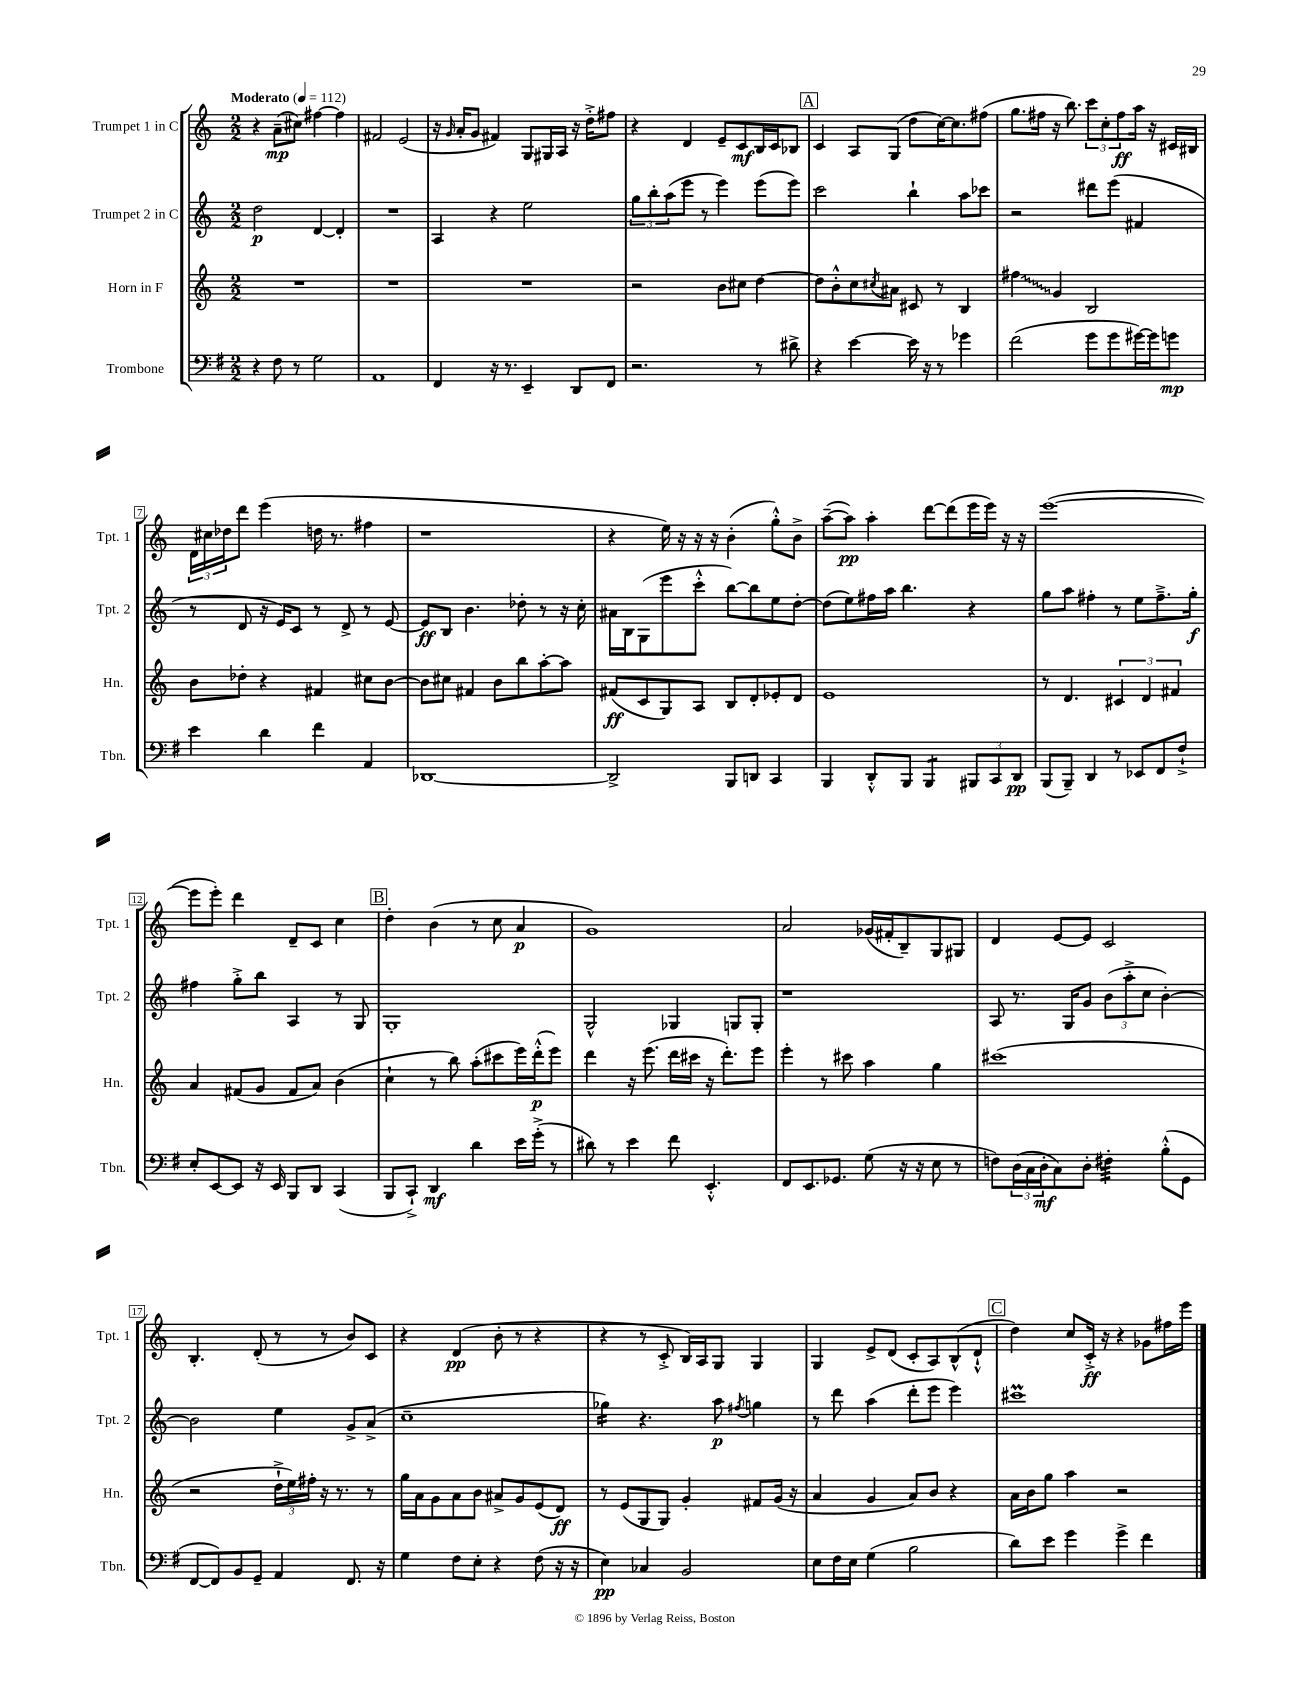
<<
\new StaffGroup <<
\new Staff = "s0" \with { instrumentName = "Trumpet 1 in C" shortInstrumentName = "Tpt. 1" } {
    \clef treble \key c \major \numericTimeSignature \time 2/2 \tempo "Moderato" 4 = 112
    r4 a'8--\mp( cis''8) fis''4~ fis''4 |
    fis'2 e'2( |
    r16 \grace { g'16 } a'16-. g'8 fis'4) g8 gis16 a16 r16 d''16-.-> fis''8 |
    r4 d'4 e'8-- c'8\mf b16 c'16 bes8 |
    \mark \markup { \box "A" } c'4 a8 g8( d''8 c''16~) c''8. fis''8( |
    g''8. fis''16 r16 b''8.) \tuplet 3/2 { c'''8 c''8-. fis''8\ff } a''16 r16 cis'16 bis16 |
    \tuplet 3/2 { d'16 cis''16 des''16 } d'''8 e'''4( d''16 r8. fis''4 |
    r1 |
    r4 e''16) r16 r16 r16 b'4-.( g''8-.-^) b'8-> |
    a''8~--( a''8\pp) a''4-. d'''8~ d'''8( e'''16 e'''16) r16 r16 |
    e'''1~( |
    e'''8 e'''8-.) d'''4 d'8-- c'8 c''4 |
    \mark \markup { \box "B" } d''4-. b'4( r8 c''8 a'4\p |
    g'1) |
    a'2 ges'16( fis'16-. b8--) g8 gis8 |
    d'4 e'8~ e'8 c'2 |
    b4.-. d'8-.( r8 r8 b'8) c'8 |
    r4 d'4\pp( b'8-. r8 r4 |
    r4 r8 c'8-.-> b16) a16 g8 g4 |
    g4 e'8-> d'8( c'8-. a8) b8-^( d'8-!-^ |
    \mark \markup { \box "C" } d''4) c''8 c'16-.->\ff r16 r4 ges'8 fis''16 e'''16 \bar "|." |
}
\new Staff = "s1" \with { instrumentName = "Trumpet 2 in C" shortInstrumentName = "Tpt. 2" } {
    \clef treble \key c \major \numericTimeSignature \time 2/2
    d''2\p d'4~ d'4-. |
    R1 |
    a4 r4 e''2 |
    \tuplet 3/2 { g''8 b''8-. a''8( } e'''8 r8 e'''4) e'''8( e'''8) |
    \mark \markup { \box "A" } c'''2 b''4-! a''8 ces'''8 |
    r2 dis'''8 e'''8( fis'4 |
    r8 d'8 r16 e'16) c'8 r8 d'8-> r8 e'8~ |
    e'8\ff b8 b'4. des''8-. r8 r16 c''16-. |
    ais'16 b16 g8( e'''8 c'''8-.-^ b''8~) b''8 e''8 d''8~-. |
    d''8( e''8) fis''16 a''16 b''4. r4 |
    g''8 a''8 fis''4-. r8 e''8 fis''8.---> g''16-.\f |
    fis''4 g''8-.-> b''8 a4 r8 g8 |
    \mark \markup { \box "B" } g1-. |
    g2-^ ges4 g8 g8-. |
    r1 |
    a8 r8. g16 g'8 \tuplet 3/2 { b'8( a''8-.-> c''8 } b'4~-.) |
    b'2 e''4 g'8-> a'8->( |
    c''1-- |
    ges''4:16) r4. a''8\p \acciaccatura { fis''8 } g''4 |
    r8 d'''8 a''4( d'''8-. e'''8 e'''4) |
    \mark \markup { \box "C" } cis'''1\prall \bar "|." |
}
\new Staff = "s2" \with { instrumentName = "Horn in F" shortInstrumentName = "Hn." } {
    \clef treble \key c \major \numericTimeSignature \time 2/2
    R1 |
    R1 |
    R1 |
    r2 b'8 cis''8 d''4~ |
    \mark \markup { \box "A" } d''8 b'8-.-^ c''8 \acciaccatura { cis''8 } ais'8 cis'8 r8 b4 |
    \once \override Glissando.style = #'zigzag fis''4\glissando g'4 b2 |
    b'8 des''8-. r4 fis'4 cis''8 b'8~ |
    b'8 cis''8 fis'4 b'8 b''8 a''8~-. a''8 |
    fis'8\ff( c'8 g8) a8 b8 d'8-. ees'8-. d'8 |
    e'1 |
    r8 d'4. \tuplet 3/2 { cis'4 d'4 fis'4 } |
    a'4 fis'8( g'8 fis'8 a'8) b'4( |
    \mark \markup { \box "B" } c''4-! r8 b''8) a''8-.( cis'''8 e'''16) d'''16-.-^\p( e'''8) |
    d'''4 r16 e'''8.( d'''16 cis'''16 r16 d'''8.-.) e'''8 |
    e'''4-. r8 cis'''8 a''4 g''4 |
    cis'''1( |
    r2 \tuplet 3/2 { d''16-!-> e''16) fis''16-. } r16 r8. r8 |
    g''16 a'16 g'8 a'8 b'8 ais'8-> g'8 e'8( d'8\ff) |
    r8 e'8( g8 g8) g'4-. fis'8 g'16( r16 |
    a'4 g'4 a'8) b'8 r4 |
    \mark \markup { \box "C" } a'16 b'16 g''8 a''4 r2 \bar "|." |
}
\new Staff = "s3" \with { instrumentName = "Trombone" shortInstrumentName = "Tbn." } {
    \clef bass \key g \major \numericTimeSignature \time 2/2
    r4 fis8 r8 g2 |
    a,1 |
    fis,4 r16 r8. e,4-- d,8 fis,8 |
    r2. r8 dis'8-> |
    \mark \markup { \box "A" } r4 e'4~ e'16 r16 r8 ges'4 |
    fis'2( g'8 g'8 gis'16~) gis'16 g'8\mp |
    e'4 d'4 fis'4 a,4 |
    des,1~ |
    des,2-> b,,8 d,8 c,4 |
    b,,4 d,8-.-^ b,,8 b,,4:8 \tuplet 3/2 { bis,,8 c,8 d,8\pp } |
    b,,8( b,,8--) d,4 r8 ees,8 fis,8 fis8-!-> |
    e8-. e,8~ e,8 r16 e,16 b,,8 d,8 c,4( |
    \mark \markup { \box "B" } b,,8 c,8-!->) d,4\mf d'4 e'16 g'16-.->( r8 |
    dis'8) r8 e'4 fis'8 e,4.-.-^ |
    fis,8 e,8. ges,8. g8( r16 r16 e8 r8 |
    f8) \tuplet 3/2 { d16( c16 d16-.\mf } c8) d8-. fis4:32-. b8-.-^( g,8 |
    fis,8~ fis,8) b,8 g,8-- a,4 fis,8. r16 |
    g4 fis8 e8-. r4 fis8( r16 r16 |
    e4\pp) ces4 b,2 |
    e8 fis16 e16 g4( b2 |
    \mark \markup { \box "C" } d'8) e'8 g'4 g'4-> fis'4 \bar "|." |
}
>>
>>
\layout { \context { \Score \override BarNumber.stencil = #(make-stencil-boxer 0.1 0.3 ly:text-interface::print) } }
